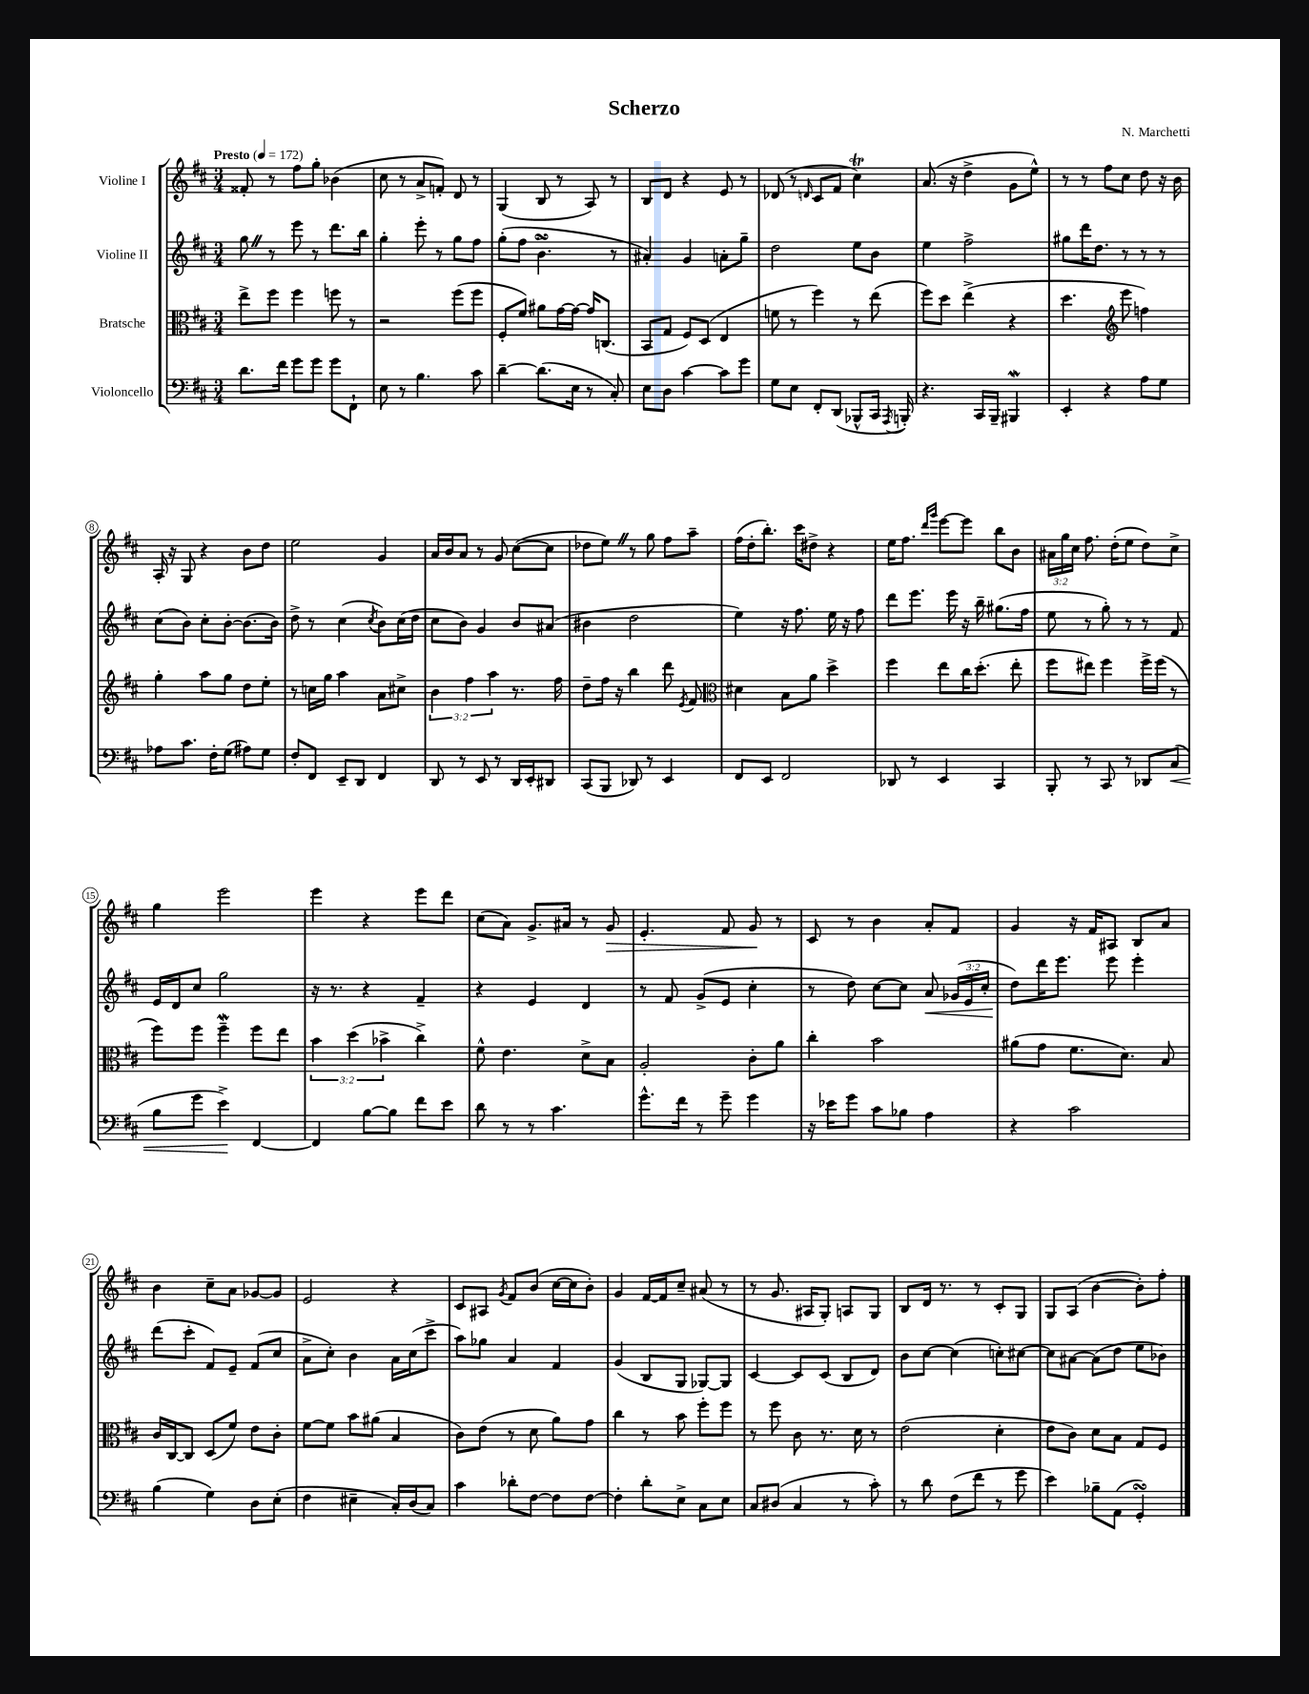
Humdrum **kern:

**kern	**kern	**kern	**kern
*staff4	*staff3	*staff2	*staff1
*clefF4	*clefC3	*clefG2	*clefG2
*k[f#c#]	*k[f#c#]	*k[f#c#]	*k[f#c#]
*M3/4	*M3/4	*M3/4	*M3/4
*MM172	*MM172	*MM172	*MM172
8.d	8ee^	8gg	8f##'
.	8ff#	8r	8r
16f#	.	.	.
8g	4ff#	8eee	8ff#
8g	.	8r	8gg'
8g	8ff	8.ddd	(4b-
8FF#`	8r	.	.
.	.	16bb	.
=	=	=	=
8E	2r	4gg'	8cc#
8r	.	.	8r
4.B	.	8eee'	8a^
.	.	8r	8f')
.	(8ff#	8gg	8d
8c#	8ff#	8ff#	8r
=	=	=	=
[4d~	8F#'	(8gg'	(4G
.	8f#)	8ff#	.
(8.d]	8a#	4.b^	8B
.	[16g	.	8r
16E	16g_	.	.
8r	16g]	.	8A)
.	(8.C	.	.
8C#')	.	8r	8r
=	=	=	=
8E	8BB	4a#')	8B
8D	8G	.	8d
[4c#	8F#)	4g	4r
.	(8D	.	.
8c#]	4E	8a'	8e
8g	.	8gg~	8r
=	=	=	=
8G	8f	2dd	(8d-
8E	8r	.	8r
.	.	.	16qqd
8FF#'	4ff#)	.	8c#
(8DD	.	.	8f#
8BBB-^^	8r	8ee	4cc#)
16CC#	(8ee	8b	.
8qAAA	.	.	.
16BBB')	.	.	.
=	=	=	=
4.r	8ff#)	4ee	(8.a
.	8dd	.	.
.	.	.	16r
.	(4ee^	2ff#^	4dd^
16CC#	.	.	.
16BBB~	.	.	.
4BBB#	4r	.	8g
.	.	.	8ee^^)
=	=	=	=
4EE'	4.dd	8gg#	8r
.	.	16ddd	8r
.	.	8.dd	.
4r	.	.	8ff#
*	*clefG2	*	*
.	8eee	8r	8cc#
8A	4ff)	8r	8dd
8G	.	8r	16r
.	.	.	16b
=	=	=	=
8A-	4gg'	(8cc#	16A'
.	.	.	16r
8.c#	.	8b)	8G
.	8aa	8cc#'	4r
16F#'	.	.	.
(8G	8gg	[8b'	.
8A#)	8dd	(8.b]	8b
8G	8ee'	.	8dd
.	.	16b)	.
=	=	=	=
8F#'	8r	8dd^	2ee
8FF#	16cc	8r	.
.	16gg	.	.
8EE~	4aa	(4cc#	.
8DD	.	.	.
.	.	8qcc#	.
4FF#	8a	8b)	4g
.	8cc#^	(16cc#	.
.	.	16dd	.
=	=	=	=
8DD	6b	8cc#	16a
.	.	.	16b
8r	.	8b)	8a
.	6ff#	.	.
8EE	.	4g	8r
.	6aa	.	.
8r	.	.	8g
16DD	8.r	8b	([8cc#
16EE'	.	.	.
8DD#	.	(8a#	8cc#]
.	16ff#	.	.
=	=	=	=
(8CC#	8dd~	4b#	8dd-
8BBB	16ff#	.	8ee)
.	16r	.	.
8DD-)	4bb	2dd	8r
8r	.	.	8gg
4EE	8ddd	.	8ff#
.	8qe	.	.
.	8f#	.	8aa~
=	=	=	=
*	*clefC3	*	*
8FF#	4d#	4ee)	(16ff#
.	.	.	16dd'
8EE	.	.	8.bb')
2FF#	8B	16r	.
.	.	8.ff#	16ccc#
.	8a	.	8dd#^
.	4dd^	16ee	4r
.	.	16r	.
.	.	8ff#	.
=	=	=	=
8DD-	4ff#	8ddd	16ee
.	.	.	8.ff#
8r	.	8.eee	.
.	.	.	16qqddd
.	.	.	16qqggg
4EE	8ee	.	[8eee
.	.	16eee	.
.	16cc#	16r	8eee]
.	(8.dd'	16bb~	.
4CC#	.	(8.gg#	8bb
.	8ee'	.	8b
.	.	16ff#	.
=	=	=	=
8BBB'	8ff#	8ee	24a#
.	.	.	24gg
.	.	.	24cc#
8r	8ee#)	8r	8.ff#
8CC#	4ff#	8gg')	.
.	.	.	(16dd'
8r	.	8r	8ee
8DD-	16ff#^	8r	8dd)
.	(16ff#	.	.
(8C#	8r	8f#	8cc#^
=	=	=	=
8B	8ff#)	16e	4gg
.	.	16d	.
8g	8ff#	8cc#	.
4e^)	4ff#~	2gg	2eee
[4FF#	8ff#	.	.
.	8ee	.	.
=	=	=	=
4FF#]	6b	16r	4eee
.	.	8.r	.
.	(6dd	.	.
[8B	.	4r	4r
.	6b-^	.	.
8B]	.	.	.
8f#	4cc#^)	4f#~	8eee
8e	.	.	8ddd
=	=	=	=
8d	8f#^^	4r	(8cc#
8r	4.e	.	8a)
8r	.	4e	8.g^
4.c#	.	.	.
.	.	.	16a#
.	8d^	4d	8r
.	8B	.	8g
=	=	=	=
8.g^^	2A'	8r	4.e'
.	.	8f#	.
16f#	.	.	.
8r	.	(8g^	.
8g~	.	8e	8f#
4g	8c#'	4cc#'	8g
.	8a	.	8r
=	=	=	=
16r	4cc#'	8r	8c#
16e-	.	.	.
8g	.	8dd)	8r
8c#	2b	[8cc#	4b
8B-	.	8cc#]	.
4A	.	8a	8a'
.	.	(24g-	8f#
.	.	24e	.
.	.	24cc#'	.
=	=	=	=
4r	(8a#	8dd)	4g
.	8g	16ddd	.
.	.	8.eee	.
2c#	8.f#	.	16r
.	.	.	16f#
.	.	8eee	8A#
.	8.d)	.	.
.	.	4eee'	8B
.	8B	.	8a
=	=	=	=
(4B	16c#	(8ddd	4b
.	[16C#	.	.
.	8C#]	8ccc#'	.
4G)	(8D	8f#)	8cc#~
.	8f#)	8e~	8a
8D	8e	(8f#	[8g-
(8E'	8c#'	8cc#	8g-]
=	=	=	=
4F#	[8f#	8a^	2e
.	8f#]	8cc#')	.
4E#~	8b	4b	.
.	(8a#	.	.
16C#')	4B	16a	4r
(16D	.	(16cc#	.
8C#)	.	8ccc#^	.
=	=	=	=
4c#	8c#)	8aa)	8c#
.	(8e	8gg-	8A#
.	.	.	8qg
8d-'	8r	4a	8f#
[8F#	8d	.	(8b
8F#]	8a)	4f#	[16cc#
.	.	.	16cc#]
[8F#	8g	.	8b')
=	=	=	=
4F#']	4cc#	(4g	4g
8d'	8r	8B	[16f#
.	.	.	16f#]
8E^	8b	8G	8cc#~
8C#	8ff#'	[8G-)	(8a#
8E	8ff#	8G-]	8r
=	=	=	=
8C#	8r	[4c#	8r
(8D#	8ff#	.	8.g
4C#	8c#	8c#]	.
.	.	.	16A#
.	8.r	(8c#	8G')
8r	.	8B	8A
.	16d	.	.
8c#')	8r	8d)	8G
=	=	=	=
8r	(2e	8b	8B
8d	.	[8cc#	16d
.	.	.	8.r
(8F#	.	(4cc#]	.
8f#	.	.	8r
8r	4d'	8cc')	8c#'
8g	.	[8cc#	8G
=	=	=	=
4e)	8e	8cc#]	8G
.	8c#)	[8a#	(8A
8B-~	8d	(8a#]	[4b
(8AA	8B	8dd	.
4GG')	8G	8ee	8b'])
.	8F#	8b-)	8ff#'
==	==	==	==
*-	*-	*-	*-
